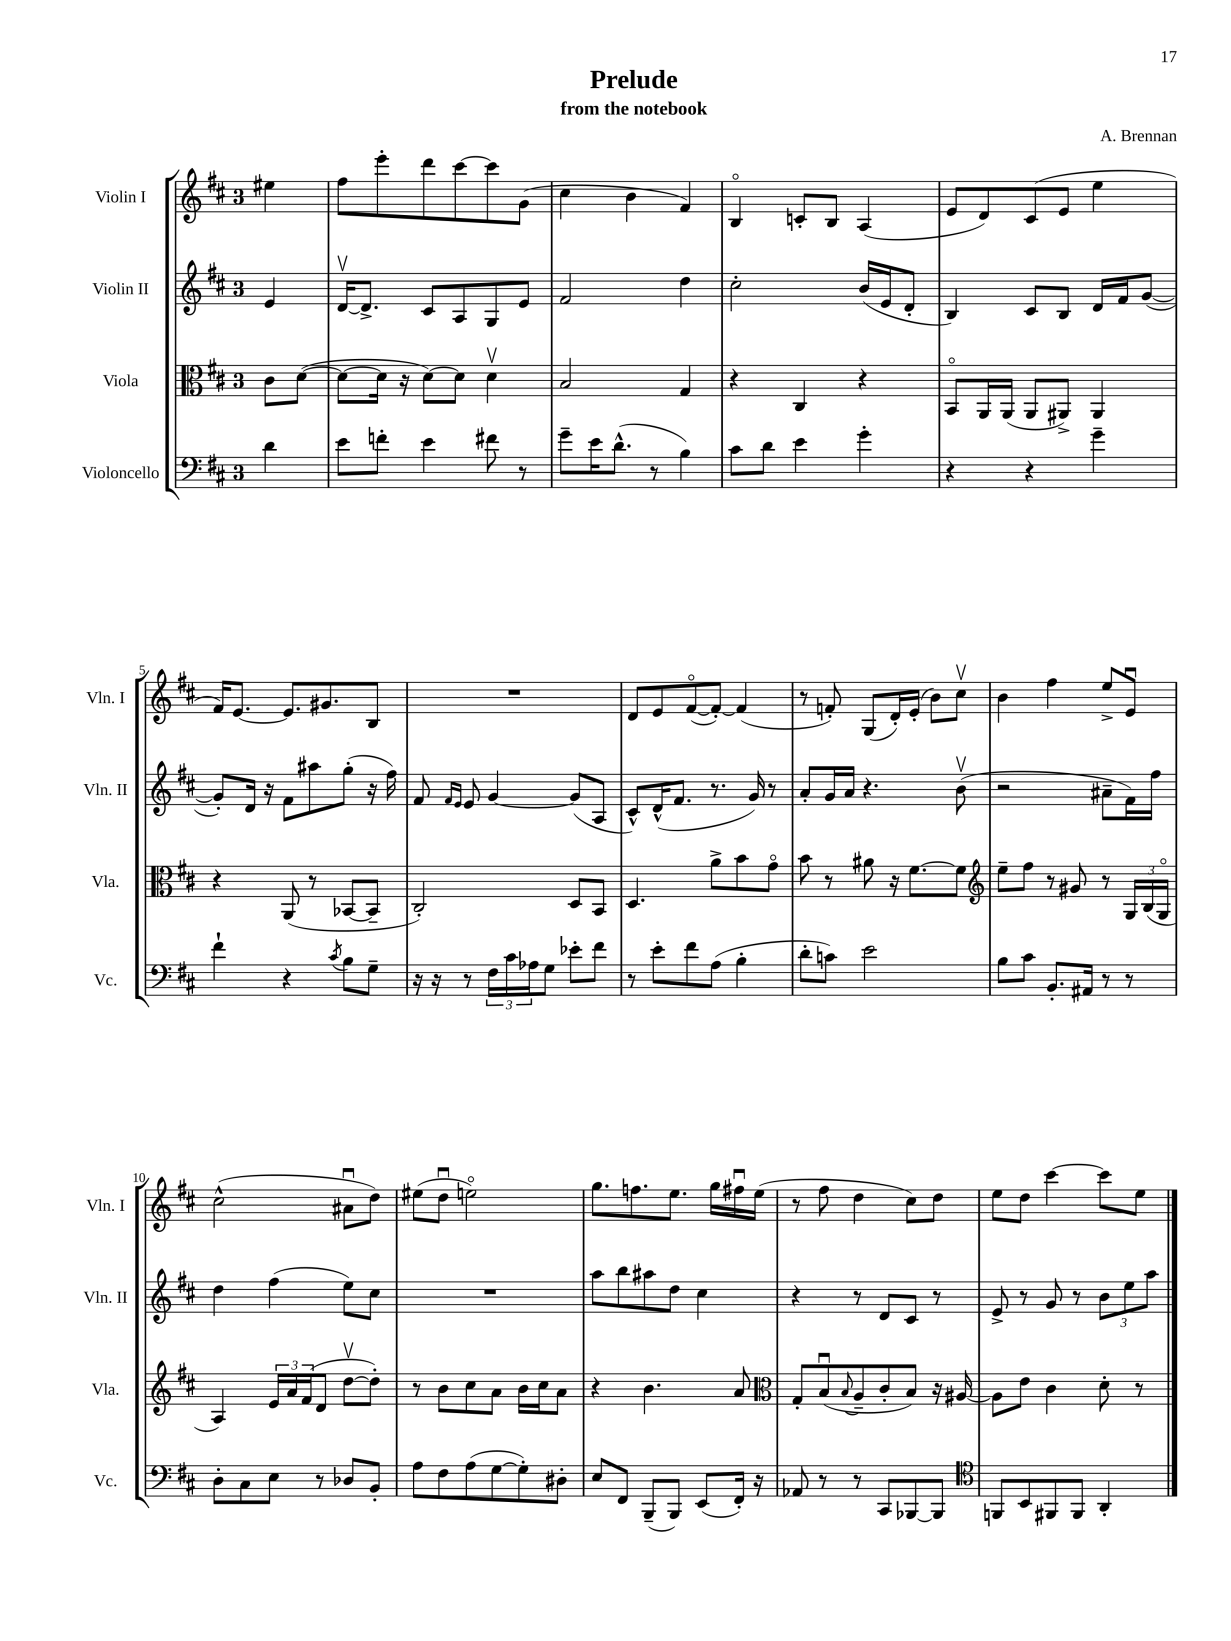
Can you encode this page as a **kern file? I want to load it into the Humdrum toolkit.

**kern	**kern	**kern	**kern
*staff4	*staff3	*staff2	*staff1
*clefF4	*clefC3	*clefG2	*clefG2
*k[f#c#]	*k[f#c#]	*k[f#c#]	*k[f#c#]
*M3/4	*M3/4	*M3/4	*M3/4
4d	8c#	4e	4ee#
.	([8d	.	.
=	=	=	=
8e	8d_	[16dv	8ff#
.	.	8.d^]	.
8f'	16d]	.	8eee'
.	16r	.	.
4e	[8d)	8c#	8ddd
.	8d]	8A	[8ccc#
8f#	4dv	8G	8ccc#]
8r	.	8e	(8g
=	=	=	=
8g~	2B	2f#	4cc#
16e	.	.	.
(8.d^^	.	.	.
.	.	.	4b
8r	.	.	.
4B)	4G	4dd	4f#)
=	=	=	=
8c#	4r	2cc#'	4Bo
8d	.	.	.
4e	4C#	.	8c'
.	.	.	8B
4g'	4r	(16b	(4A
.	.	16e	.
.	.	8d'	.
=	=	=	=
4r	8BBo	4B)	8e
.	16AA	.	8d)
.	(16AA	.	.
4r	8AA	8c#	(8c#
.	8AA#^)	8B	8e
4g~	4AA#	16d	4ee
.	.	16f#	.
.	.	([8g	.
=	=	=	=
4f#`	4r	8g'])	16f#)
.	.	.	[8.e
.	.	16d	.
.	.	16r	.
4r	(8AA	8f#	8.e]
.	8r	8aa#	.
.	.	.	8.g#
8qc#	.	.	.
8B	[8BB-	(8gg'	.
8G~	8BB-~]	16r	8B
.	.	16ff#)	.
=	=	=	=
16r	2C#')	8f#	2.r
16r	.	.	.
.	.	16qqf#	.
.	.	16qqe	.
8r	.	8e	.
24F#	.	[4g	.
24c#	.	.	.
24A-	.	.	.
8G	.	.	.
8e-'	8D	(8g]	.
8f#	8BB	8A	.
=	=	=	=
8r	4.D	8c#^^)	8d
8e'	.	(16d^^	8e
.	.	8.f#	.
8f#	.	.	([8f#o
(8A	8a^	8.r	8f#'_)
4B'	8b	.	(4f#]
.	.	16g)	.
.	8go	8r	.
=	=	=	=
8d'	8b	8a'	8r
8c)	8r	16g	8f')
.	.	16a	.
2e	8a#	4.r	(8G
.	16r	.	16d')
.	[8.f#	.	(16e'
.	.	.	8b)
.	8f#]	(8bv	8cc#v
=	=	=	=
*	*clefG2	*	*
8B	8ee~	2r	4b
8c#	8ff#	.	.
8.BB'	8r	.	4ff#
.	8g#	.	.
16AA#	.	.	.
8r	8r	8a#~	8ee^
8r	24G	16f#)	8eu
.	(24B	.	.
.	.	16ff#	.
.	24Go	.	.
=	=	=	=
8D'	4A)	4dd	(2cc#^^
8C#	.	.	.
8E	24e	(4ff#	.
.	24a	.	.
.	(24f#	.	.
8r	8d	.	.
8D-	[8ddv	8ee)	8a#u
8BB'	8dd'])	8cc#	8dd)
=	=	=	=
8A	8r	2.r	(8ee#
8F#	8b	.	8ddu
(8A	8cc#	.	2eeo)
[8G	8a	.	.
8G'])	16b	.	.
.	16cc#	.	.
8D#'	8a	.	.
=	=	=	=
8E	4r	8aa	8.gg
8FF#	.	8bb	.
.	.	.	8.ff
(8BBB~	4.b	8aa#	.
8BBB)	.	8dd	8.ee
(8EE	.	4cc#	.
.	.	.	16gg
16FF#')	8a	.	16ff#u
16r	.	.	(16ee
=	=	=	=
*	*clefC3	*	*
8AA-	8G'	4r	8r
8r	(8Bu	.	8ff#
.	8qqB	.	.
8r	8A~	8r	4dd
8CC#	8c#'	8d	.
[8BBB-	8B)	8c#	8cc#)
8BBB-]	16r	8r	8dd
.	[16A#	.	.
=	=	=	=
*clefC4	*	*	*
8FF	8A#]	8e^	8ee
8BB	8e	8r	8dd
8FF#	4c#	8g	[4ccc#
8FF#	.	8r	.
4AA'	8d'	12b	8ccc#]
.	.	12ee	.
.	8r	.	8ee
.	.	12aa	.
==	==	==	==
*-	*-	*-	*-
